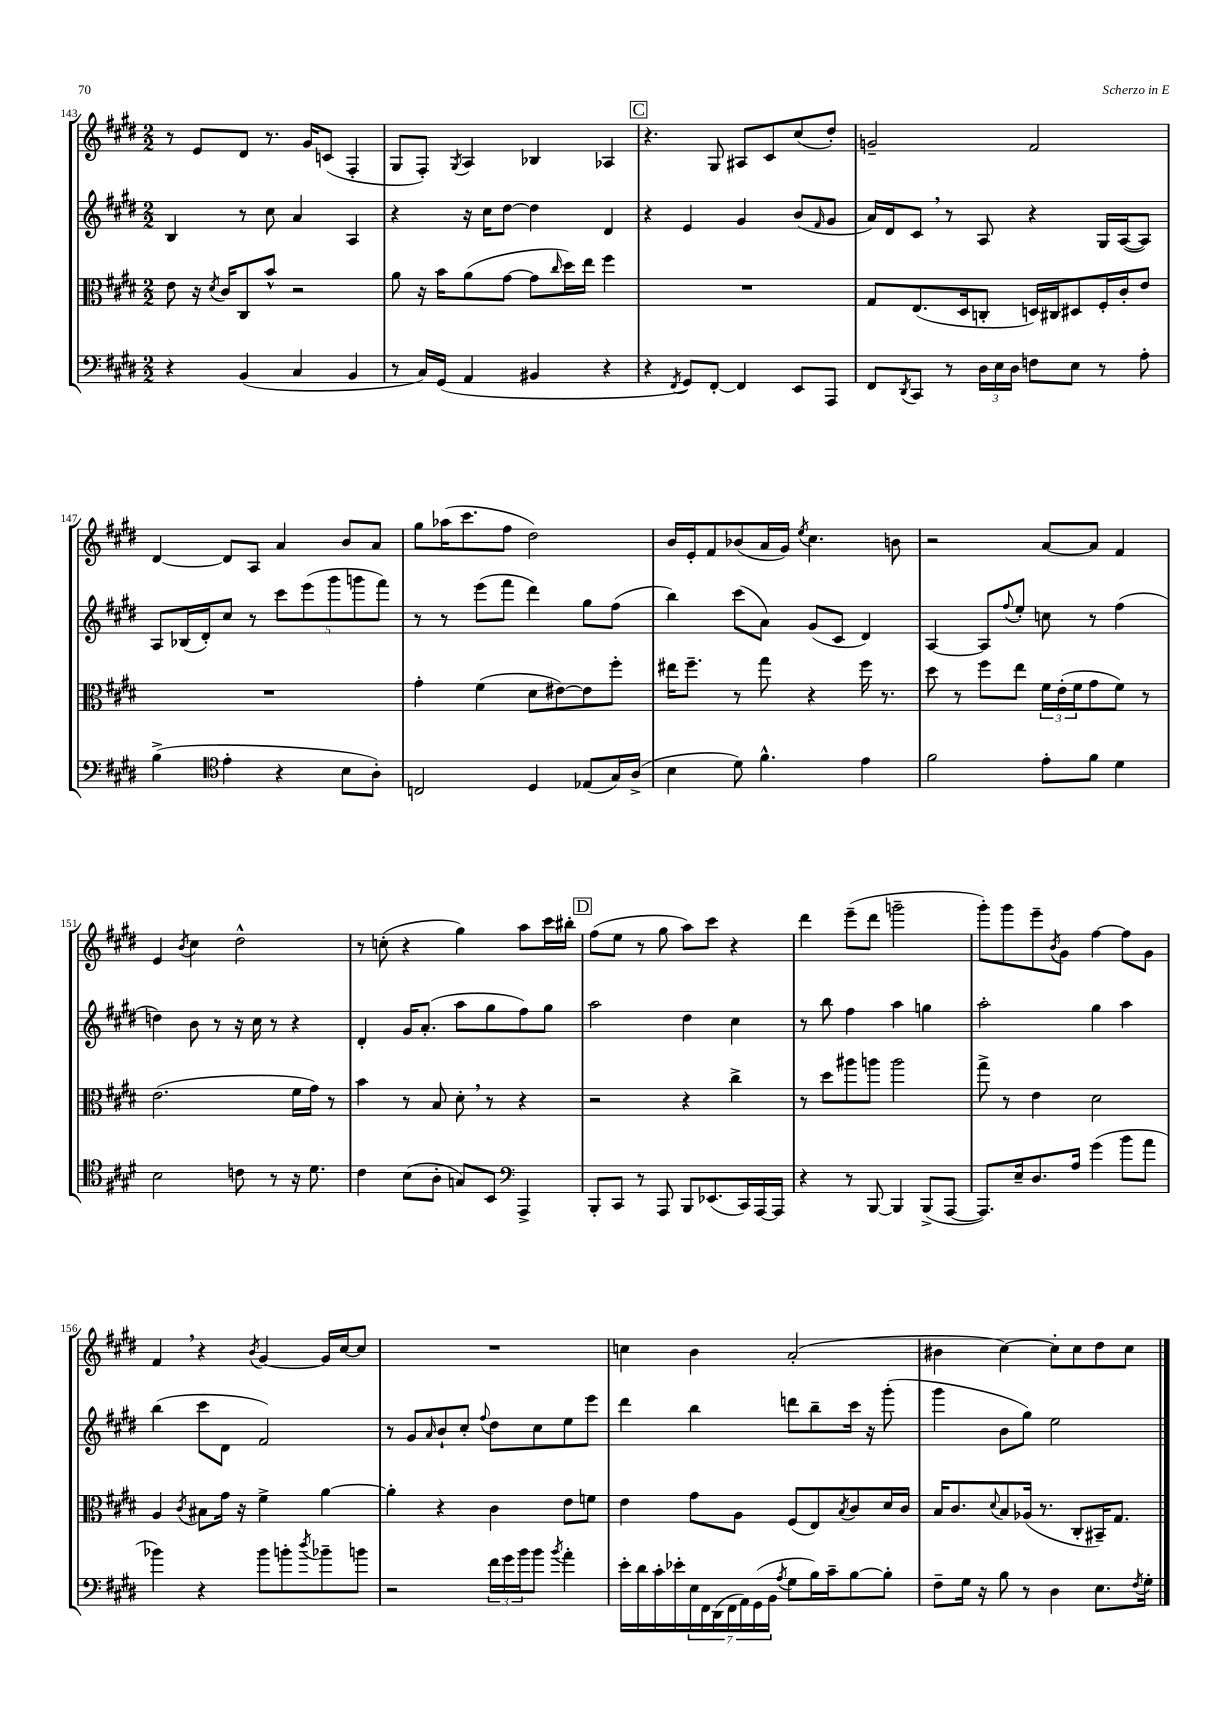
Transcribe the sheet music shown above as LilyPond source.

<<
\new StaffGroup <<
\new Staff = "s0" {
    \clef treble \key e \major \numericTimeSignature \time 2/2
    r8 e'8 dis'8 r8. gis'16 c'8( fis4-. |
    gis8 fis8-.) \acciaccatura { gis8 } a4 bes4 aes4 |
    \mark \markup { \box "C" } r4. gis8 ais8 cis'8 cis''8( dis''8-.) |
    g'2-- fis'2 |
    dis'4~ dis'8 a8 a'4 b'8 a'8 |
    gis''8 aes''16( cis'''8. fis''8 dis''2) |
    b'16 e'16-. fis'8 bes'8( a'16 gis'16) \acciaccatura { e''8 } cis''4. b'8 |
    r2 a'8~ a'8 fis'4 |
    e'4 \acciaccatura { b'8 } cis''4 dis''2-^ |
    r8 c''8-.( r4 gis''4) a''8 cis'''16 bis''16-. |
    \mark \markup { \box "D" } fis''8( e''8 r8 gis''8 a''8) cis'''8 r4 |
    dis'''4 e'''8--( dis'''8 g'''2-- |
    gis'''8-.) gis'''8 e'''8-- \acciaccatura { b'8 } gis'8 fis''4~ fis''8 gis'8 |
    fis'4 \breathe r4 \acciaccatura { b'8 } gis'4~ gis'16 cis''16~ cis''8 |
    R1 |
    c''4 b'4 a'2-.( |
    bis'4 cis''4~) cis''8-. cis''8 dis''8 cis''8 \bar "|." |
}
\new Staff = "s1" {
    \clef treble \key e \major \numericTimeSignature \time 2/2
    b4 r8 cis''8 a'4 a4 |
    r4 r16 cis''16 dis''8~ dis''4 dis'4 |
    \mark \markup { \box "C" } r4 e'4 gis'4 b'8( \grace { fis'16 } gis'8 |
    a'16) dis'16 cis'8 \breathe r8 a8 r4 gis16 a16~( a8) |
    a8 bes16( dis'16-.) cis''8 r8 \tuplet 5/4 { cis'''8 e'''8( gis'''8 g'''8 fis'''8) } |
    r8 r8 e'''8( fis'''8 dis'''4) gis''8 fis''8( |
    b''4) cis'''8( a'8) gis'8( cis'8 dis'4) |
    a4~ a8 \appoggiatura { fis''8 } e''8-. c''8 r8 fis''4( |
    d''4) b'8 r8 r16 cis''16 r8 r4 |
    dis'4-. gis'16 a'8.-.( a''8 gis''8 fis''8) gis''8 |
    \mark \markup { \box "D" } a''2 dis''4 cis''4 |
    r8 b''8 fis''4 a''4 g''4 |
    a''2-. gis''4 a''4 |
    b''4( cis'''8 dis'8 fis'2) |
    r8 gis'8 \grace { a'16 } b'8-! cis''8-. \appoggiatura { fis''8 } dis''8 cis''8 e''8 e'''8 |
    dis'''4 b''4 d'''8 b''8-- cis'''16 r16 gis'''8-.( |
    gis'''4 b'8 gis''8) e''2 \bar "|." |
}
\new Staff = "s2" {
    \clef alto \key e \major \numericTimeSignature \time 2/2
    e'8 r16 \acciaccatura { dis'8 } cis'16 cis8 b'8-^ r2 |
    a'8 r16 b'16 a'8( gis'8~ gis'8 \grace { cis''16 } dis''16) e''16 fis''4 |
    \mark \markup { \box "C" } R1 |
    gis8 e8.( dis16 c8-. d16) cis16 dis8 fis16-. cis'16-. e'8 |
    R1 |
    gis'4-. fis'4( dis'8 eis'8~) eis'8 fis''8-. |
    eis''16 fis''8.-- r8 gis''8 r4 fis''16 r8. |
    dis''8 r8 fis''8 e''8 \tuplet 3/2 { fis'16 e'16-.( fis'16 } gis'8 fis'8) r8 |
    e'2.( fis'16 gis'16) r8 |
    b'4 r8 b8 dis'8-. \breathe r8 r4 |
    \mark \markup { \box "D" } r2 r4 cis''4-> |
    r8 dis''8 ais''8 a''8 a''2 |
    gis''8-> r8 e'4 dis'2 |
    a4 \acciaccatura { cis'8 } bis8 gis'16 r16 fis'4-> a'4~ |
    a'4-. r4 cis'4 e'8 f'8 |
    e'4 gis'8 a8 fis8( e8) \acciaccatura { b8 } cis'8 dis'16 cis'16 |
    b16 cis'8. \appoggiatura { dis'8 } b8 aes16( r8. cis8-. bis,16--) gis8. \bar "|." |
}
\new Staff = "s3" {
    \clef bass \key e \major \numericTimeSignature \time 2/2
    r4 b,4( cis4 b,4 |
    r8 cis16) gis,16( a,4 bis,4 r4 |
    \mark \markup { \box "C" } r4 \acciaccatura { fis,8 } gis,8) fis,8~-. fis,4 e,8 a,,8 |
    fis,8 \acciaccatura { dis,8 } cis,8 r8 \tuplet 3/2 { dis16 e16 dis16 } f8 e8 r8 a8-. |
    b4->( \clef tenor e'4-. r4 b8 a8-.) |
    c2 dis4 ees8( gis16) a16->( |
    b4 dis'8) fis'4.-^ e'4 |
    fis'2 e'8-. fis'8 dis'4 |
    b2 c'8 r8 r16 dis'8. |
    cis'4 b8( a8-. g8) b,8 \clef bass a,,4-> |
    \mark \markup { \box "D" } b,,8-. cis,8 r8 a,,8 b,,8 ees,8.( cis,16) a,,16~ a,,16 |
    r4 r8 b,,8~ b,,4 b,,8->( a,,8~ |
    a,,8.) e16-- dis8. a16 gis'4( b'8 a'8 |
    bes'4) r4 bes'8 b'8-. \acciaccatura { dis''8 } bes'8-- b'8 |
    r2 \tuplet 3/2 { fis'16 gis'16 b'16 } b'8 \acciaccatura { b'8 } a'4-. |
    e'16-. dis'16 cis'16-. ees'16-. \tuplet 7/4 { e16 fis,16 dis,16( fis,16 a,16) gis,16( b,16 } \acciaccatura { a8 } gis8 b16) cis'16-- b8~ b8-. |
    fis8-- gis16 r16 b8 r8 dis4 e8. \acciaccatura { fis8 } gis16-. \bar "|." |
}
>>
>>
\layout { \context { \Score currentBarNumber = #143 } }
